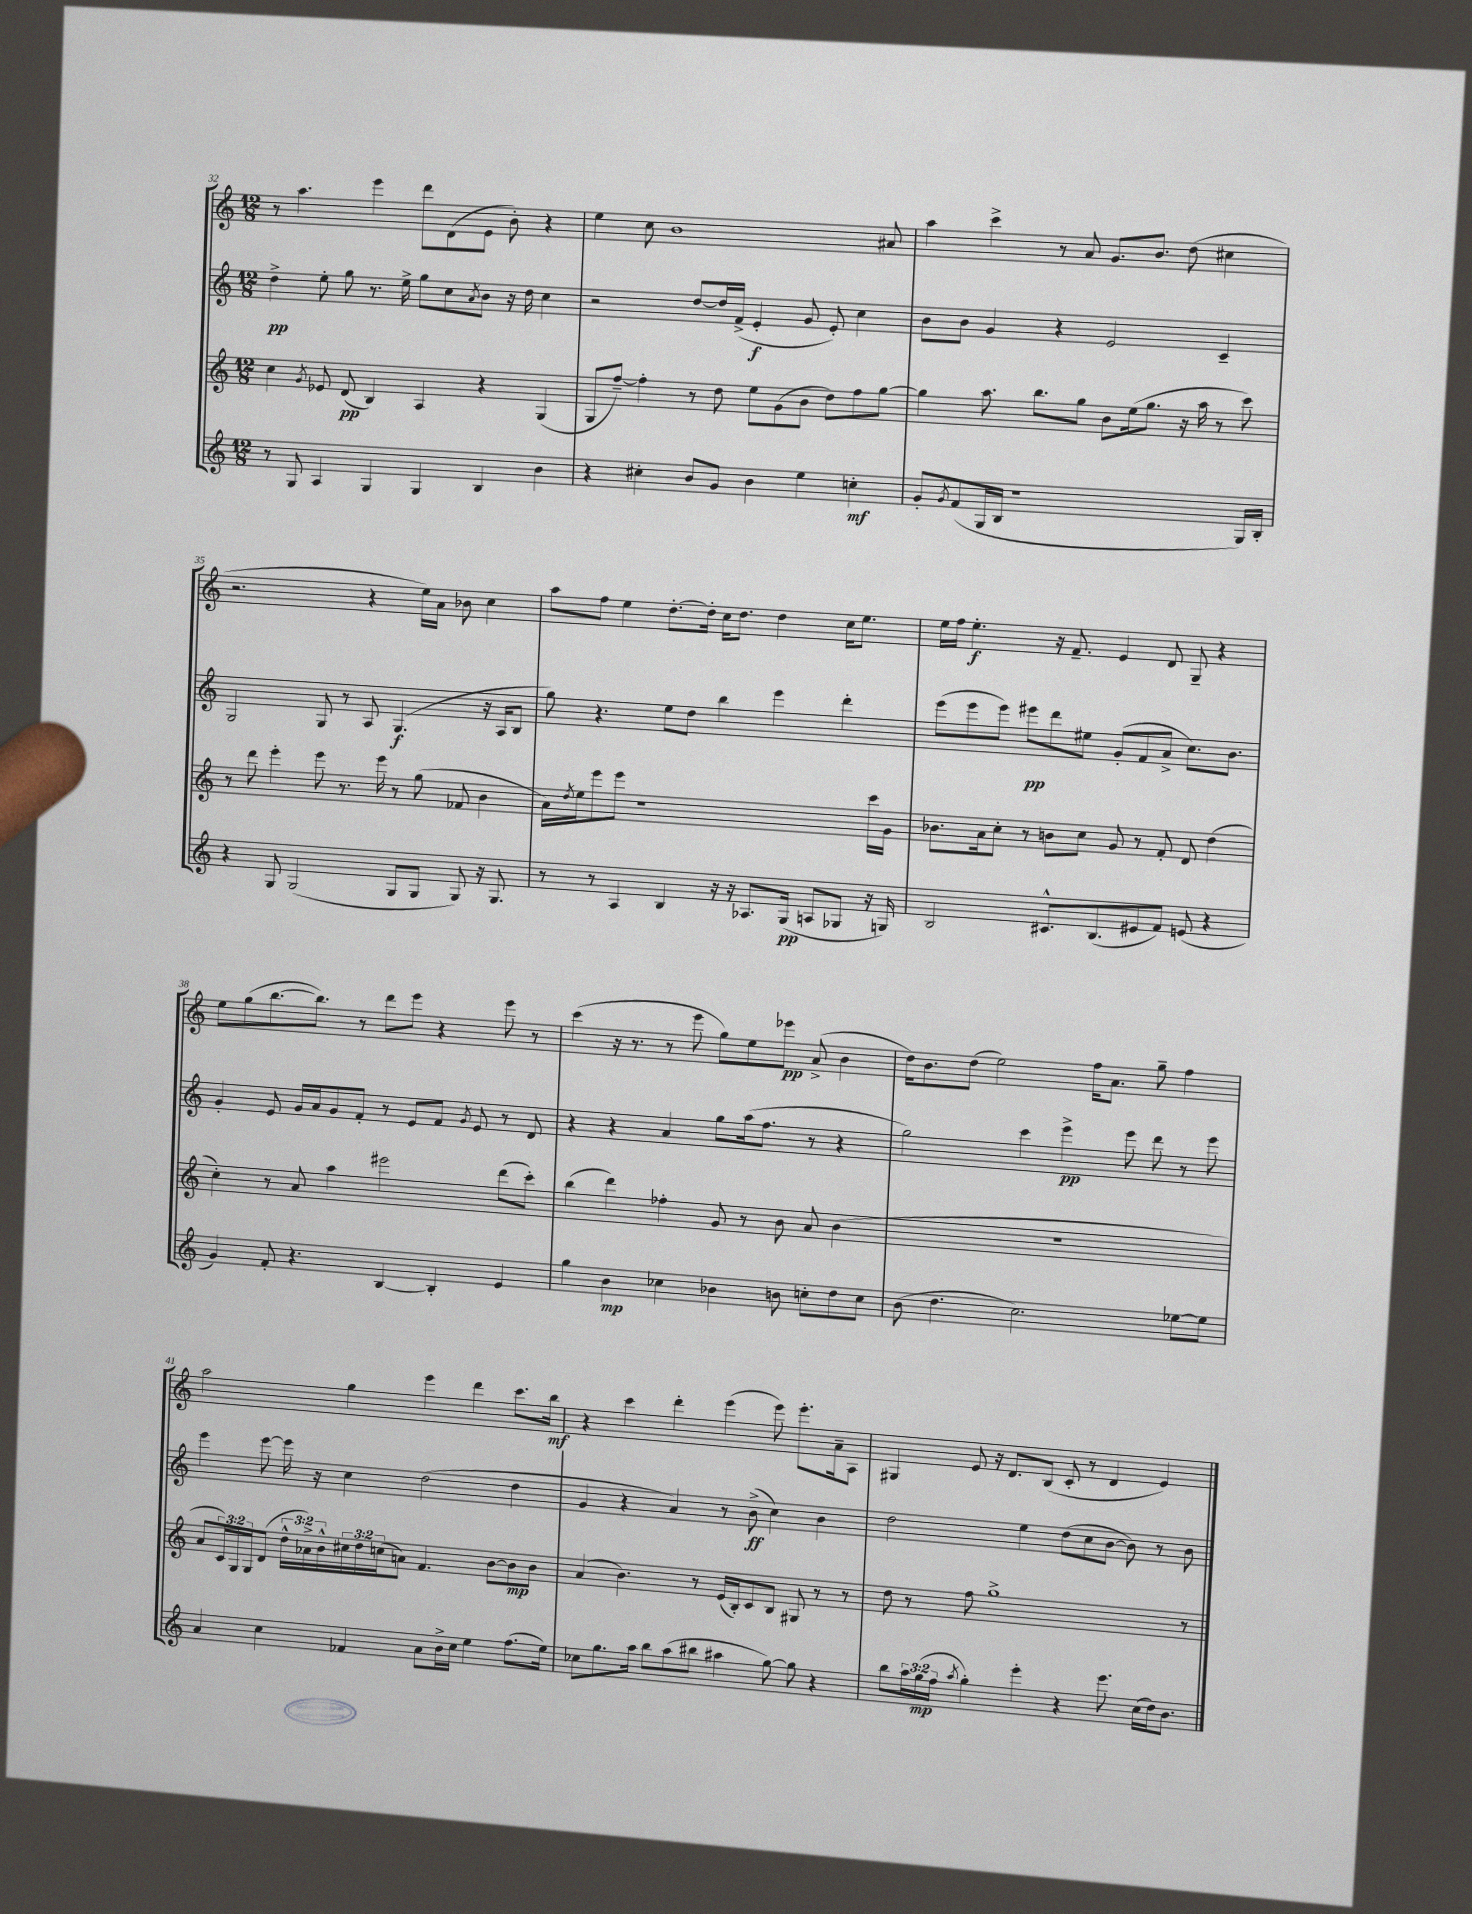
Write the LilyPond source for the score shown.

<<
\new StaffGroup <<
\new Staff = "s0" {
    \clef treble \key c \major \numericTimeSignature \time 12/8
    r8 a''4. e'''4 d'''8 d'8( e'8 b'8-.) r4 |
    e''4 c''8 b'1 ais'8 |
    a''4 c'''4-> r8 a'8 g'8. b'8. d''8( cis''4 |
    r2. r4 e''16) a'16 bes'8 c''4 |
    a''8 f''8 e''4 d''8.~-. d''16-. c''16 d''8. d''4 c''16 e''8. |
    e''16 f''16 e''4.-.\f r16 f'8.-- e'4 d'8 g8-- r4 |
    e''8 g''8( b''8.~ b''8.) r8 d'''8 e'''8 r4 e'''8 r8 |
    c'''4( r16 r8. r8 e'''8 g''8) e''8 ees'''8\pp a'8->( b'4 |
    d''16) b'8. d''8( e''2) f''16 a'8. g''8-- f''4 |
    a''2 g''4 e'''4 d'''4 c'''8. b''16\mf |
    r4 c'''4 d'''4-. e'''4( e'''8) e'''8.-. a'16-- a8 |
    gis4 e'8 r16 d'8. b8( c'8-. r8 d'4 e'4) \bar "|." |
}
\new Staff = "s1" {
    \clef treble \key c \major \numericTimeSignature \time 12/8
    d''4->\pp e''8-. g''8 r8. e''16-> g''8 c''8 \acciaccatura { a'8 } b'8 r16 d''16 c''4 |
    r2 d''8~ d''16 f'16->( e'4-.\f g'8 e'8-.) c''4 |
    b'8 b'8 g'4 r4 e'2 c'4-- |
    g2 g8 r8 a8 g4.\f( r16 a16 b8 |
    g''8) r4. e''8 d''8 b''4 e'''4 d'''4-. |
    e'''8( e'''8 e'''8) eis'''8\pp d'''8 eis''8 g'8-.( f'8 a'8-> c''8.) b'8. |
    g'4-. e'8 g'16 a'16 g'8 f'8-. r8 e'8 f'8 \acciaccatura { g'8 } e'8 r8 d'8 |
    r4 r4 a'4 g''8 a''16( f''8. r8 r4 |
    g''2) c'''4 e'''4->\pp e'''8 d'''8 r8 e'''8 |
    e'''4 e'''8~ e'''16 r16 c''4 d''2( d''4 |
    g'4 r4 a'4) r8 b'8->\ff( c''4) b'4 |
    d''2 e''4 d''8( c''8 b'8~ b'8) r8 b'8 \bar "|." |
}
\new Staff = "s2" {
    \clef treble \key c \major \numericTimeSignature \time 12/8 \override Staff.TupletNumber.text = #tuplet-number::calc-fraction-text
    c''4 \acciaccatura { g'8 } ees'8 d'8\pp( b4) a4 r4 g4( |
    g8 f''8~--) f''4-. r8 d''8 e''8 g'8( b'8 d''8) f''8 g''8~ |
    g''4 a''8. b''8. g''8 b'8 e''16( g''8. r16 a''16 r8 c'''8) |
    r8 d'''8 e'''4-. e'''8 r8. e'''16 r8 g''8( fes'8 b'4 |
    a'16) \acciaccatura { d''8 } e''16 e'''8 e'''8 r1 c'''16 g'16 |
    bes'8. a'16 c''8-. r8 b'8 c''8 g'8 r8 f'8-. d'8 d''4( |
    c''4-.) r8 a'8 a''4 eis'''2 d'''8( c'''8-.) |
    b''4( d'''4) fes''4-. g'8 r8 b'8 a'8 b'4( |
    R1. |
    a'8 \tuplet 3/2 { c'16) g16 g16 } d'8( \tuplet 3/2 { d''16-^ aes'16->) b'16-^ } \tuplet 3/2 { cis''16 d''16 c''16( } a'8) f'4. b'8~ b'8\mp b'8 |
    a'4( b'4.) r8 e'16( b16-.) c'8 b8 gis8 r8 r8 |
    d''8 r8 f''8 g''1-> r8 \bar "|." |
}
\new Staff = "s3" {
    \clef treble \key c \major \numericTimeSignature \time 12/8 \override Staff.TupletNumber.text = #tuplet-number::calc-fraction-text
    r8 g8 a4 g4 g4 b4 b'4 |
    r4 cis''4-. b'8 g'8 b'4 e''4 c''4-.\mf |
    g'8-. \acciaccatura { g'8 } f'8( g16 b16 r1 g16) b16-. |
    r4 g8 g2( g8 g8 g8) r16 g8. |
    r8 r8 a4 b4 r16 r16 aes8. g16\pp( a8 ges8 r16 g16) |
    b2 cis'8.-^ b8.( eis'8 f'8) e'8( r4 |
    g'4) f'8-. r4. b4~ b4-. e'4 |
    g''4 b'4\mp ces''4 bes'4 b'8 c''8-. d''8 c''8 |
    b'8( d''4. c''2.) ees''8~ ees''8 |
    a'4 c''4 fes'4 a'8 b'16-> c''16 e''4 f''8.( e''16) |
    ces''8 g''8. a''16 b''8 a''8( bis''8 ais''4 g''8~) g''8 r4 |
    b''8 \tuplet 3/2 { a''16 g''16\mp( f''16 } \acciaccatura { a''8 } g''4-.) e'''4-. r4 e'''8. c''16( d''16) b'8. \bar "|." |
}
>>
>>
\layout { \context { \Score currentBarNumber = #32 } }
